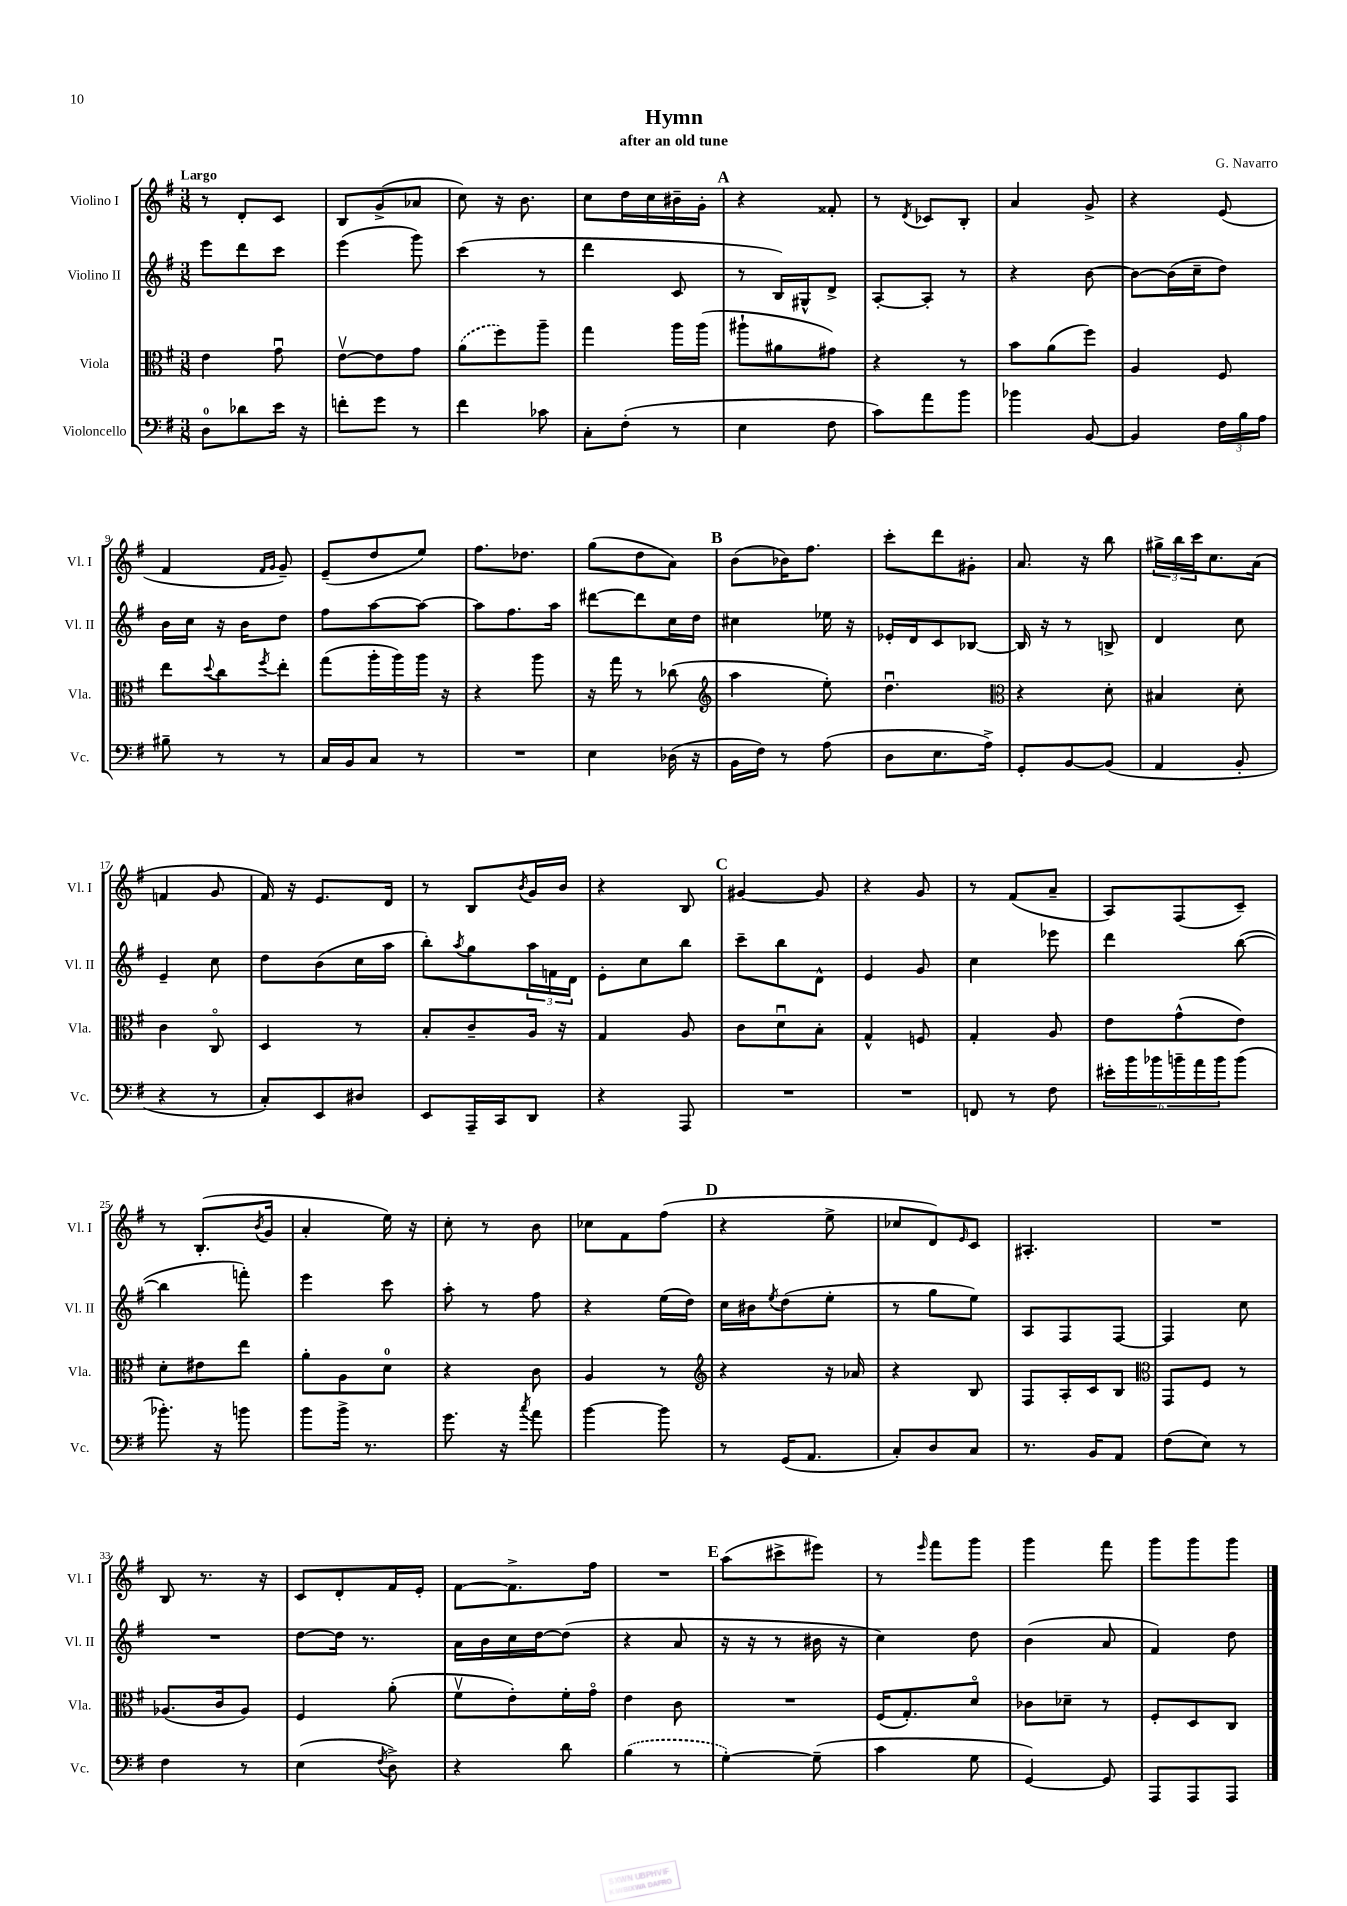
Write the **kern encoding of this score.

**kern	**kern	**kern	**kern
*part4	*part3	*part2	*part1
*staff4	*staff3	*staff2	*staff1
*I"Violoncello	*I"Viola	*I"Violino II	*I"Violino I
*I'Vc.	*I'Vla.	*I'Vl. II	*I'Vl. I
*clefF4	*clefC3	*clefG2	*clefG2
*k[f#]	*k[f#]	*k[f#]	*k[f#]
*M3/8	*M3/8	*M3/8	*M3/8
=1	=1	=1	=1
!	!	!	!LO:TX:a:B:t=Largo
8D\L	4e\	8eee\L	8r
8d-X\	.	8ddd\	8d'/L
16e\Jk	8gu\	8ccc\J	8c/J
16r	.	.	.
=2	=2	=2	=2
8fn'\L	[8ev\L	(4eee\	8B/L
8g\J	8e\]	.	(8g^/
8r	8g\J	8ggg\)	8a-X/J
=3	=3	=3	=3
4f#\	(8a\L	(4ccc\	8cc\)
.	8ff#\)	.	16r
.	.	.	8.b\
8c-X\	8aa~\J	8r	.
=4	=4	=4	=4
8C'\L	4gg\	4ddd\	8cc\L
(8F#'\J	.	.	16dd\L
.	.	.	16cc\
8r	16aa\LL	8c/	16b#X~\
.	(16aa\JJ	.	16g'\JJ
!!LO:REH:place=s1:t=A
=5	=5	=5	=5
4E\	8aa#X`\L	8r	4r
.	8a#X\	16B/LL)	.
.	.	16G#X^^/J	.
8F#\	8g#X\J)	8d^/J	8f##X'/
=6	=6	=6	=6
8c\L)	4r	[8A'/L	8r
.	.	.	8qd/
8a\	.	8A'/J]	8c-X/L
8b\J	8r	8r	8B'/J
=7	=7	=7	=7
4b-X\	8b\L	4r	4a/
.	(8a\	.	.
[8BB/	8ff#\J)	[8b\	8g^/
=8	=8	=8	=8
4BB/]	4A/	8b\L_	4r
.	.	(16b\L]	.
.	.	16cc~\J	.
24F#\LL	8F#/	8dd\J)	(8e/
24B\	.	.	.
24A\JJ	.	.	.
!!LO:LB:g=z
=9	=9	=9	=9
8B#X~\	8ee\L	16b\LL	4f#/
.	.	16cc\JJ	.
.	8qqdd/	.	.
8r	8cc\	16r	.
.	.	16b\KL	.
.	.	.	16qqf#/LL
.	8qff#/	.	16qqg/JJ
8r	8ee'\J	8dd\J	8g~/)
=10	=10	=10	=10
16C/LL	(8gg\L	8ff#\L	(8e~/L
16BB/J	.	.	.
8C/J	16aa'\L	[8aa\	8dd/
.	16aa\)	.	.
8r	16aa\JJ	8aa\J_	8ee/J)
.	16r	.	.
=11	=11	=11	=11
4.r	4r	8aa\L]	8.ff#\L
.	.	8.ff#\	.
.	.	.	8.dd-X\J
.	8aa\	.	.
.	.	16aa\Jk	.
=12	=12	=12	=12
4E\	16r	[8ddd#X\L	(8gg\L
.	16gg\	.	.
.	8r	8ddd#\]	8dd\
(16D-X\	(8cc-X\	16cc\L	8a\J)
16r	.	16dd\JJ	.
!!LO:REH:place=s1:t=B
=13	=13	=13	=13
*	*clefG2	*	*
16BB\LL	4aa\	4cc#X\	(8b\L
16F#\JJ)	.	.	.
8r	.	.	16b-X\K)
.	.	.	8.ff#\J
(8A\	8ee'\)	16ee-X\	.
.	.	16r	.
=14	=14	=14	=14
8D\L	4.ddu\	16e-X'/LL	8ccc'\L
.	.	16d/J	.
8.E\	.	8c/	8ddd\
.	.	[8B-X/J	8g#X'\J
16A^\Jk)	.	.	.
=15	=15	=15	=15
*	*clefC3	*	*
8GG'/L	4r	16B-/]	8.a/
.	.	16r	.
[8BB/	.	8r	.
.	.	.	16r
(8BB/J]	8d'\	8Bn^/	8bb\
=16	=16	=16	=16
4AA/	4B#X/	4d/	24gg#X^\LL
.	.	.	24bb\
.	.	.	24ccc\J
.	.	.	8.cc\
8BB'/	8d'\	8cc\	.
.	.	.	(16a\Jk
!!LO:LB:g=z
=17	=17	=17	=17
4r	4c\	4e~/	4fn/
8r	8C/	8cc\	8g/
=18	=18	=18	=18
8C'/L)	4D/	8dd\L	16f#/)
.	.	.	16r
8EE/	.	(8b\	8.e/L
8D#X/J	8r	16cc\L	.
.	.	16aa\JJ	16d/Jk
=19	=19	=19	=19
8EE/L	8B'/L	8bb'\L)	8r
.	.	8qaa/	.
16AAA~/L	8c~/	8gg\	8B/L
16CC/J	.	.	.
.	.	.	8qb/
8DD/J	16A/Jk	24aa\L	16g/L
.	.	24fn\	.
.	16r	.	16b/JJ
.	.	24d\JJ	.
=20	=20	=20	=20
4r	4G/	8e'\L	4r
.	.	8cc\	.
8AAA/	8A/	8bb\J	8B/
!!LO:REH:place=s1:t=C
=21	=21	=21	=21
4.r	8c\L	8ccc~\L	[4g#X/
.	8du\	8bb\	.
.	8B'\J	8d^^\J	8g#/]
=22	=22	=22	=22
4.r	4G^^/	4e/	4r
.	8Fn/	8g/	8g/
=23	=23	=23	=23
8FFn/	4G'/	4cc\	8r
8r	.	.	(8f#/L
8F#\	8A/	8eee-X\	8a~/J
=24	=24	=24	=24
24e#X'\LL	8e\L	4ddd\	8A/L)
24b\	.	.	.
24b-X\	.	.	.
24bn~\	(8g^^\	.	(8F#/
24a\	.	.	.
24b\J	.	.	.
(8b\J	8e\J)	([8bb\	8c~/J)
!!LO:LB:g=z
=25	=25	=25	=25
8.b-X'\)	8d'\L	4bb\]	8r
.	8e#X\	.	(8.B'/L
16r	.	.	.
8bn\	8ee\J	8fffn'\)	.
.	.	.	8qb/
.	.	.	16g/Jk
=26	=26	=26	=26
8b\L	8a'\L	4eee\	4a'/
16b^\Jk	8A\	.	.
8.r	.	.	.
.	8d\J	8ccc\	16ee\)
.	.	.	16r
=27	=27	=27	=27
8.g\	4r	8aa'\	8cc'\
.	.	8r	8r
16r	.	.	.
8qcc/	.	.	.
8a\	8c\	8ff#\	8b\
=28	=28	=28	=28
[4b\	4A/	4r	8cc-X\L
.	.	.	8f#\
8b\]	8r	(16ee\LL	(8ff#\J
.	.	16dd\JJ)	.
!!LO:REH:place=s1:t=D
=29	=29	=29	=29
*	*clefG2	*	*
8r	4r	16cc\LL	4r
.	.	16b#X\J	.
.	.	8qee/	.
(16GG/KL	.	(8dd\	.
8.AA/J	.	.	.
.	16r	8ee'\J	8ee^\
.	16a-X/	.	.
=30	=30	=30	=30
8C'/L)	4r	8r	8cc-X/L
8D/	.	8gg\L	8d/)
.	.	.	16qqe/
8C/J	8B/	8ee\J)	8c/J
=31	=31	=31	=31
8.r	8F#/L	8A/L	4.A#X'/
.	16A'/L	8F#/	.
16BB/KL	16c/J	.	.
8AA/J	8B/J	[8F#/J	.
=32	=32	=32	=32
*	*clefC3	*	*
(8F#\L	8GG/L	4F#/]	4.r
8E\J)	8F#/J	.	.
8r	8r	8cc\	.
!!LO:LB:g=z
=33	=33	=33	=33
4F#\	(8.A-X/L	4.r	8B/
.	.	.	8.r
.	16c/k	.	.
8r	8A-/J)	.	.
.	.	.	16r
=34	=34	=34	=34
(4E\	4F#/	[8dd\L	8c/L
.	.	16dd\Jk]	8d'/
.	.	8.r	.
8qF#/	.	.	.
8D^\)	(8a'\	.	16f#/L
.	.	.	16e'/JJ
=35	=35	=35	=35
4r	8f#v\L	16a\LL	[8f#\L
.	.	16b\	.
.	8e'\)	16cc\	8.f#^\]
.	.	[16dd\J	.
8d\	16f#'\L	(8dd\J]	.
.	16g\JJ	.	16ff#\Jk
=36	=36	=36	=36
(4B\	4e\	4r	4.r
8r	8c\	8a/	.
!!LO:REH:place=s1:t=E
=37	=37	=37	=37
[4G'\)	4.r	16r	(8aa\L
.	.	16r	.
.	.	8r	8ccc#X^\
(8G~\]	.	16b#X\	8eee#X\J)
.	.	16r	.
=38	=38	=38	=38
4c\	(16F#/KL	4cc\)	8r
.	8.G'/)	.	.
.	.	.	16qqeee/
.	.	.	8fff#\L
8G\	8d/J	8dd\	8ggg\J
=39	=39	=39	=39
[4GG/)	8c-X\L	(4b\	4ggg\
.	8d-X~\J	.	.
8GG/]	8r	8a/	8fff#\
=40	=40	=40	=40
8AAA/L	8F#'/L	4f#/)	8ggg\L
8AAA/	8D/	.	8ggg\
8AAA/J	8C/J	8dd\	8ggg\J
==	==	==	==
*-	*-	*-	*-
